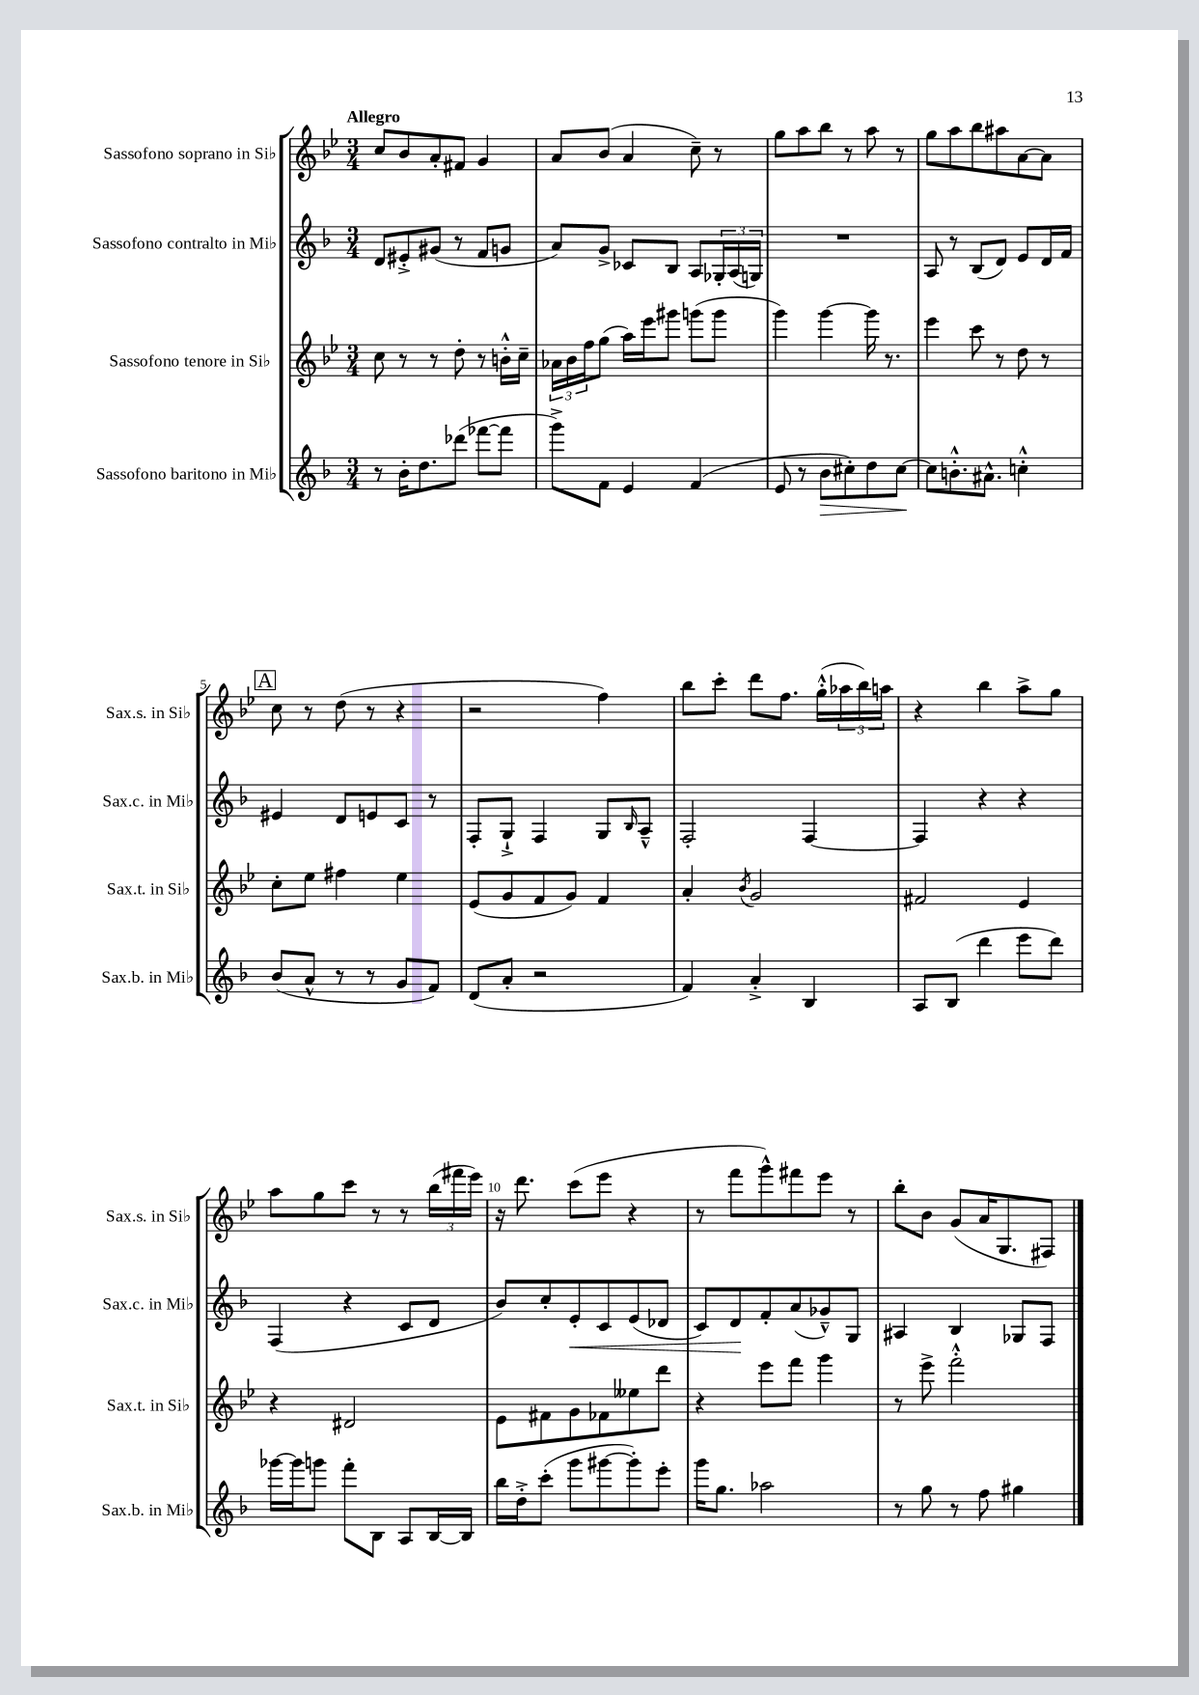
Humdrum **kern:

**kern	**dynam	**kern	**kern	**dynam	**kern
*part4	*part4	*part3	*part2	*part2	*part1
*staff4	*staff4	*staff3	*staff2	*staff2	*staff1
*I"Sassofono baritono in Mi♭	*	*I"Sassofono tenore in Si♭	*I"Sassofono contralto in Mi♭	*	*I"Sassofono soprano in Si♭
*I'Sax.b. in Mi♭	*	*I'Sax.t. in Si♭	*I'Sax.c. in Mi♭	*	*I'Sax.s. in Si♭
*clefG2	*	*clefG2	*clefG2	*	*clefG2
*k[b-]	*	*k[b-e-]	*k[b-]	*	*k[b-e-]
*M3/4	*	*M3/4	*M3/4	*	*M3/4
=1	=1	=1	=1	=1	=1
!	!	!	!	!	!LO:TX:a:B:t=Allegro
8r	.	8cc\	8d/L	.	8cc/L
16b-'\KL	.	8r	8e#X'^/	.	8b-/
8.dd\	.	.	.	.	.
.	.	8r	(8g#X/J	.	8a'/
(8ddd-X\J	.	8dd'\	8r	.	8f#X/J
[8fff-X\L	.	8r	8f/L	.	4g/
8fff-\J]	.	16bn'^^\LL	8gn/J	.	.
.	.	16cc~\JJ	.	.	.
=2	=2	=2	=2	=2	=2
8ggg^\L)	.	24a-X\LL	8a/L)	.	8a/L
.	.	24b-\	.	.	.
.	.	24ff\J	.	.	.
8f\J	.	(8gg\J	8g^/J	.	(8b-/J
4e/	.	16aa\LL)	8c-X/L	.	4a/
.	.	16eee-\J	.	.	.
.	.	8ggg#X\J	8B-/J	.	.
(4f/	.	(8gggn\L	8A/L	.	8cc~\)
.	.	8ggg\J	24G-X'/L	.	8r
.	.	.	(24A/	.	.
.	.	.	24Gn/JJ)	.	.
=3	=3	=3	=3	=3	=3
8e/	.	4ggg\)	2.r	.	8gg\L
8r	.	.	.	.	8aa\
!	!LO:HP:b	!	!	!	!
8b-\L	>	[4ggg\	.	.	8bb-\J
8cc#X'\)	.	.	.	.	8r
8dd\	.	16ggg\]	.	.	8aa\
.	.	8.r	.	.	.
[8cc#\J	.	.	.	.	8r
.	]	.	.	.	.
=4	=4	=4	=4	=4	=4
8cc#\L]	.	4eee-\	8A/	.	8gg\L
8.bn'^^\	.	.	8r	.	8aa\
.	.	8ccc\	(8B-/L	.	8bb-\
8.a#X^^\J	.	.	.	.	.
.	.	8r	8d/J)	.	8aa#X\
4ccn'^^\	.	8dd\	8e/L	.	[8a\
.	.	8r	16d/L	.	8a\J]
.	.	.	16f/JJ	.	.
!!LO:LB:g=z
!!LO:REH:place=s1:t=A
=5	=5	=5	=5	=5	=5
(8b-/L	.	8cc'\L	4e#X/	.	8cc\
8a^^/J	.	8ee-\J	.	.	8r
8r	.	4ff#X\	8d/L	.	(8dd\
8r	.	.	8en/	.	8r
8g/L	.	4ee-\	8c/J	.	4r
8f/J)	.	.	8r	.	.
=6	=6	=6	=6	=6	=6
(8d/L	.	(8e-/L	8F'/L	.	2r
8a'/J	.	8g/	8G`^/J	.	.
2r	.	8f/	4F/	.	.
.	.	8g/J)	.	.	.
.	.	4f/	8G/L	.	4ff\)
.	.	.	16qqB-/	.	.
.	.	.	8A~^^/J	.	.
=7	=7	=7	=7	=7	=7
4f/)	.	4a'/	2F'/	.	8bb-\L
.	.	.	.	.	8ccc'\J
.	.	8qb-/	.	.	.
4a'^/	.	2g/	.	.	8ddd\L
.	.	.	.	.	8.ff\J
4B-/	.	.	[4F/	.	.
.	.	.	.	.	(16gg'^^\LL
.	.	.	.	.	24aa-X\
.	.	.	.	.	24bb-\)
.	.	.	.	.	24aan\JJ
=8	=8	=8	=8	=8	=8
8A/L	.	2f#X/	4F/]	.	4r
(8B-/J	.	.	.	.	.
4ddd\	.	.	4r	.	4bb-\
8eee\L	.	4e-/	4r	.	8aa^\L
8ddd\J)	.	.	.	.	8gg\J
!!LO:LB:g=z
=9	=9	=9	=9	=9	=9
[16ggg-X\LL	.	4r	(4F/	.	8aa\L
16ggg-\J]	.	.	.	.	.
8gggn\J	.	.	.	.	8gg\
8fff'\L	.	2d#X/	4r	.	8ccc\J
8B-\J	.	.	.	.	8r
8A/L	.	.	8c/L	.	8r
[16B-/L	.	.	8d/J	.	(24bb-\LL
.	.	.	.	.	24fff#X\
16B-/JJ]	.	.	.	.	.
.	.	.	.	.	24eee-\JJ)
=10	=10	=10	=10	=10	=10
16bb-\LL	.	8e-\L	8b-/L)	.	16r
16dd'^\J	.	.	.	.	8.ddd\
(8ccc'\J	.	8f#X\	8cc'/	.	.
!	!	!	!	!LO:HP:b	!
8ggg\L	.	8g\	8e'/	<	(8ccc\L
[8ggg#X\	.	8f-X\	8c/	.	8eee-\J
8ggg#'\])	.	8ee--X\	(8e/	.	4r
8eee'\J	.	8ddd\J	8d-X/J	.	.
=11	=11	=11	=11	=11	=11
16ggg\KL	.	4r	8c/L)	.	8r
8.gg\J	.	.	.	.	.
.	.	.	8d/	.	8fff\L
2aa-X\	.	8eee-\L	8f'/	[	8ggg^^\)
.	.	8fff\J	(8a/	.	8fff#X\
.	.	4ggg\	8g-X~^^/)	.	8eee-\J
.	.	.	8G/J	.	8r
=12	=12	=12	=12	=12	=12
8r	.	8r	4A#X/	.	8bb-'\L
8gg\	.	8eee-^\	.	.	8b-\J
8r	.	2fff'^^\	4B-/	.	(8g/L
8ff\	.	.	.	.	16a/K
.	.	.	.	.	8.G/
4gg#X\	.	.	8G-X/L	.	.
.	.	.	8F/J	.	8F#X/J)
==	==	==	==	==	==
*-	*-	*-	*-	*-	*-
